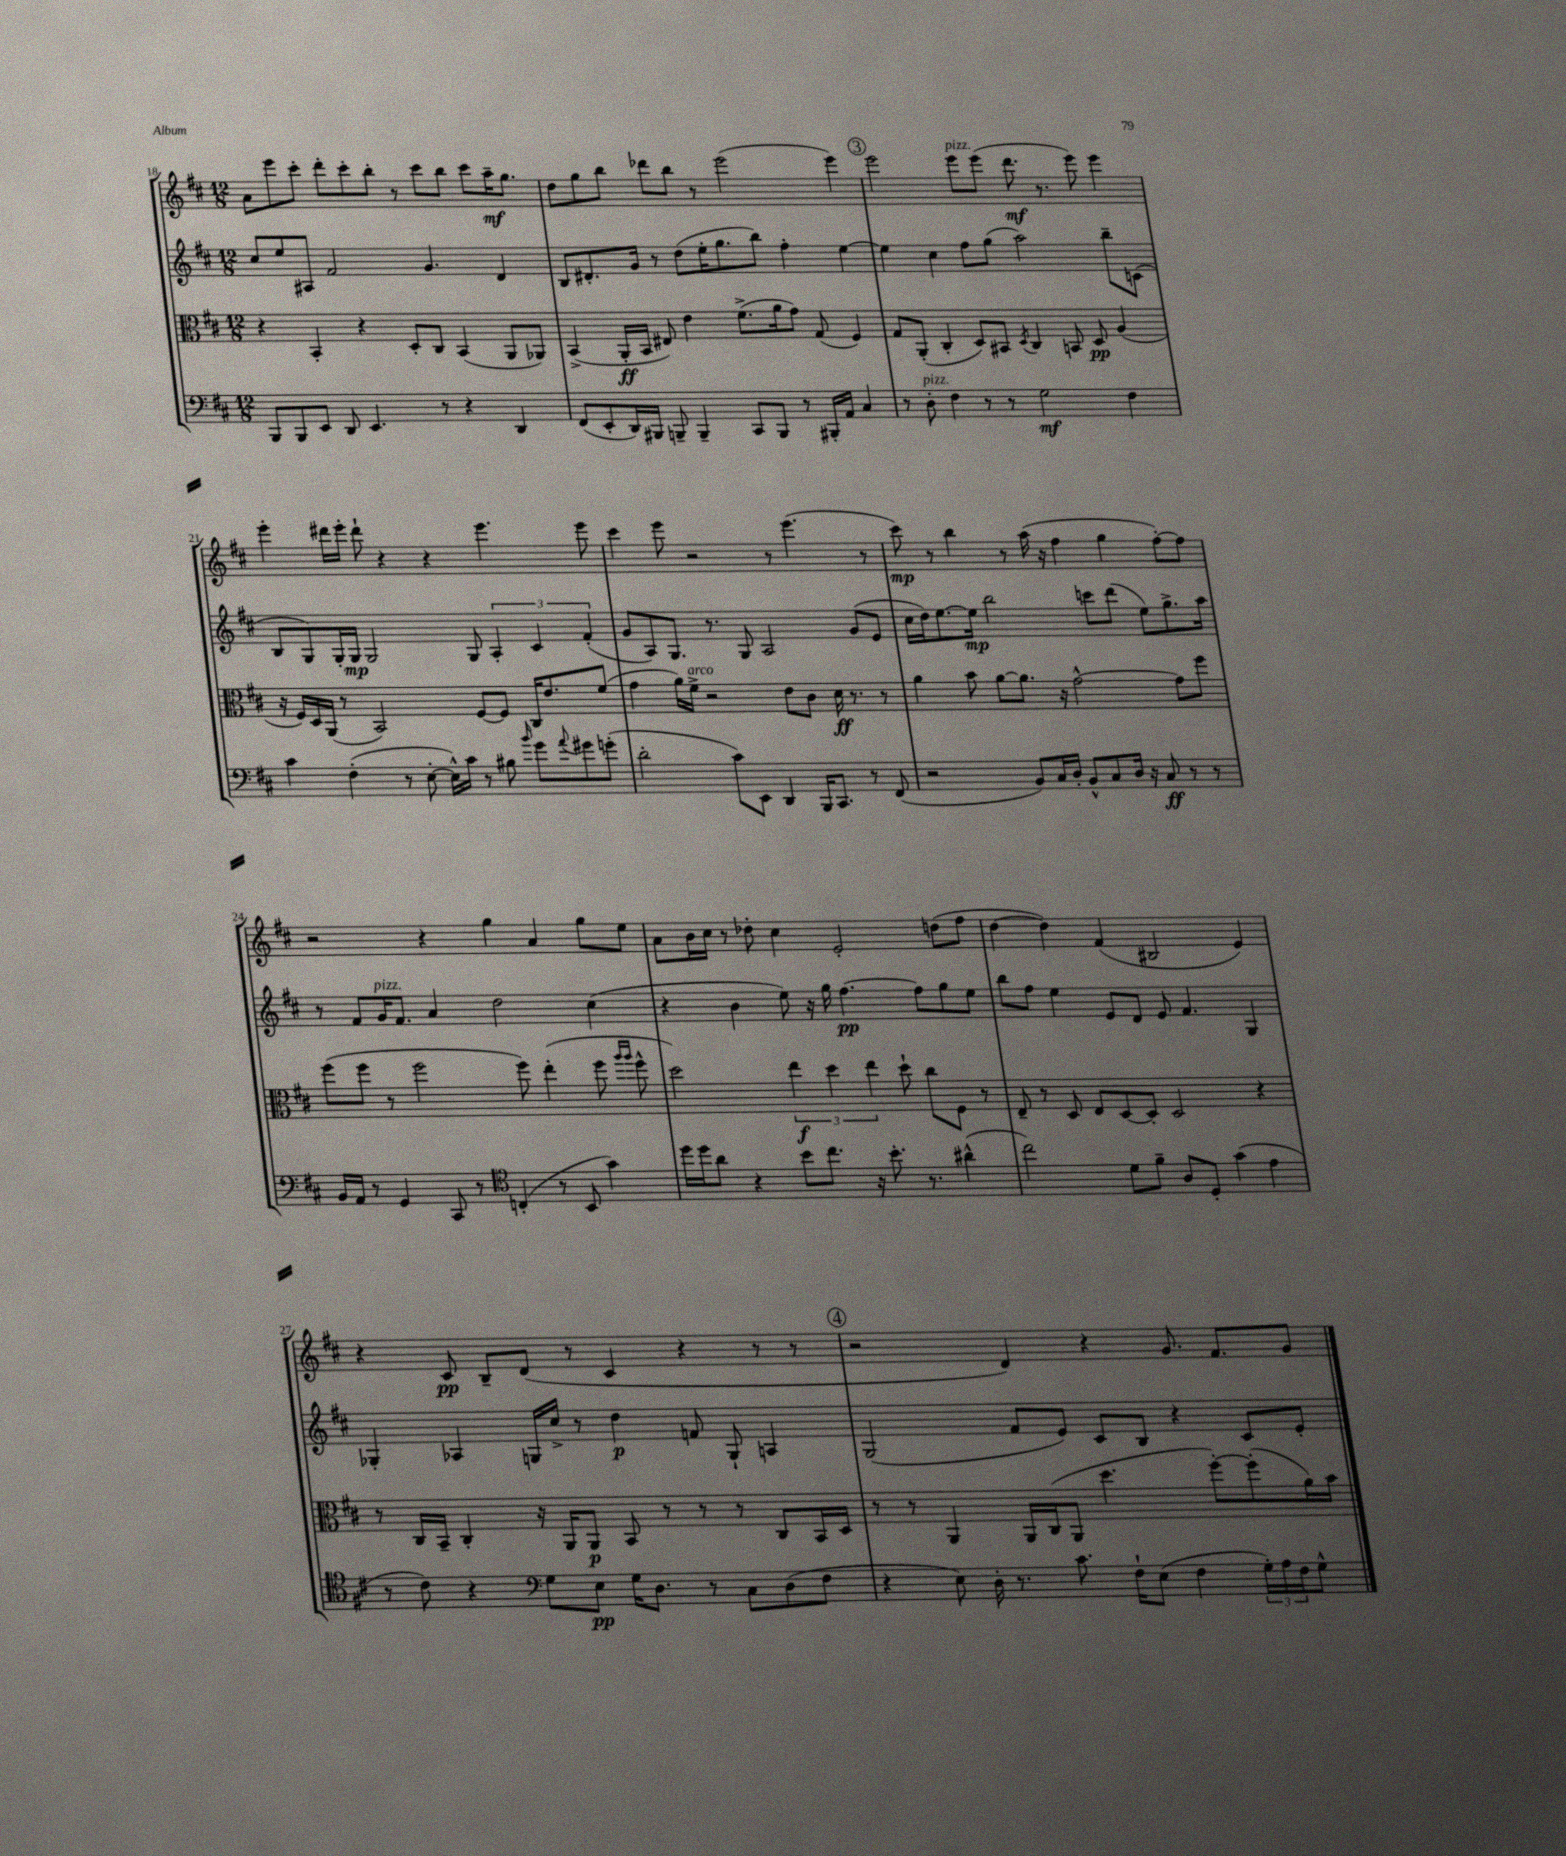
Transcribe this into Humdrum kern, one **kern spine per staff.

**kern	**dynam	**kern	**dynam	**kern	**dynam	**kern	**dynam
*part4	*part4	*part3	*part3	*part2	*part2	*part1	*part1
*staff4	*staff4	*staff3	*staff3	*staff2	*staff2	*staff1	*staff1
*clefF4	*	*clefC3	*	*clefG2	*	*clefG2	*
*k[f#c#]	*	*k[f#c#]	*	*k[f#c#]	*	*k[f#c#]	*
*M12/8	*	*M12/8	*	*M12/8	*	*M12/8	*
=18	=18	=18	=18	=18	=18	=18	=18
8BBB/L	.	4r	.	8cc#/L	.	8a\L	.
8BBB/	.	.	.	8ee/	.	8eee\	.
8EE/J	.	4BB'/	.	8A#X/J	.	8ccc#'\J	.
8DD/	.	.	.	2f#/	.	8ddd'\L	.
4.EE/	.	4r	.	.	.	8ccc#'\	.
.	.	.	.	.	.	8bb'\J	.
.	.	8D'/L	.	.	.	8r	.
8r	.	8C#/J	.	4.g/	.	8ccc#\L	.
4r	.	(4BB/	.	.	.	8bb\J	.
.	.	.	.	.	.	8ccc#\L	.
4DD/	.	8AA/L	.	4d/	.	16aa~\K	mf
.	.	.	.	.	.	8.gg\J	.
.	.	8AA-X/J)	.	.	.	.	.
=19	=19	=19	=19	=19	=19	=19	=19
(8FF#/L	.	(4BB^/	.	8B/L	.	8dd\L	.
8EE'/	.	.	.	8.d#X'/	.	8gg\	.
16DD/L)	.	16AA'/LL	ff	.	.	8bb\J	.
16BBB#X/JJ	.	16BB/JJ	.	16g/Jk	.	.	.
8BBBn~/	.	8E#X/)	.	8r	.	8ddd-X\L	.
4BBB~/	.	4e\	.	(8dd\L	.	8bb\J	.
.	.	.	.	16ee'\K	.	8r	.
.	.	.	.	8.gg\	.	.	.
8CC#/L	.	(8.f#^\L	.	.	.	(2eee\	.
8BBB/J	.	.	.	8bb\J)	.	.	.
.	.	16a\k	.	.	.	.	.
8r	.	8g\J)	.	4ff#'\	.	.	.
16BBB#X'/LL	.	(8G/	.	.	.	.	.
16AA/JJ	.	.	.	.	.	.	.
4C#/	.	4F#/)	.	[4ee\	.	4eee\)	.
!!LO:REH:place=s1:t=3
=20	=20	=20	=20	=20	=20	=20	=20
8r	.	8G/L	.	4ee\]	.	2eee\	.
!LO:TX:a:i:t=pizz.	!	!	!	!	!	!	!
8D'\	.	(8AA'/J	.	.	.	.	.
4F#\	.	4C#'/	.	4cc#\	.	.	.
!	!	!	!	!	!	!LO:TX:a:i:t=pizz.	!
8r	.	8D/L)	.	8ff#\L	.	8eee\L	.
8r	.	8BB#X/J	.	(8gg\J	.	(8eee\J	.
.	.	8qD/	.	.	.	.	.
2G\	mf	4C#/	.	2aa\)	.	8.ddd\	mf
.	.	.	.	.	.	8.r	.
.	.	8BBn/	.	.	.	.	.
.	.	8D/	pp	.	.	8eee\)	.
4F#\	.	(4A/	.	8bb~\L	.	4eee\	.
.	.	.	.	(8cn\J	.	.	.
!!LO:LB:g=z
=21	=21	=21	=21	=21	=21	=21	=21
4c#\	.	16r	.	8B/L	.	4eee'\	.
.	.	16F#/LL)	.	.	.	.	.
.	.	16D/	.	8G/)	.	.	.
.	.	(16AA/JJ	.	.	.	.	.
(4F#'\	.	8r	.	16G'/L	.	16ddd#X\LL	.
.	.	.	.	16G/JJ	mp	16eee'\JJ	.
.	.	2BB/)	.	2G/	.	8ddd#`\	.
8r	.	.	.	.	.	4r	.
[8E'\	.	.	.	.	.	.	.
16E^^\LL])	.	.	.	.	.	4r	.
16c#\JJ	.	.	.	.	.	.	.
8r	.	[8F#/L	.	8G/	.	.	.
8B#X\	.	8F#/J]	.	6A'/	.	4.eee\	.
16qqb/	.	.	.	.	.	.	.
8g\L	.	16C#/KL	.	.	.	.	.
.	.	.	.	6c#/	.	.	.
.	.	8.e/	.	.	.	.	.
8qqa/	.	.	.	.	.	.	.
8g#X\	.	.	.	.	.	.	.
.	.	.	.	(6f#'/	.	.	.
(8gn'\J	.	(8f#/J	.	.	.	8eee\	.
=22	=22	=22	=22	=22	=22	=22	=22
2d'\	.	4g\	.	8g/L	.	4ccc#\	.
.	.	.	.	8A/)	.	.	.
.	.	16a\LL)	.	8.G/J	.	8eee\	.
!	!	!LO:TX:a:i:t=arco	!	!	!	!	!
.	.	16f#^\JJ	.	.	.	.	.
.	.	2r	.	.	.	2r	.
.	.	.	.	8.r	.	.	.
8c#\L)	.	.	.	.	.	.	.
8EE\J	.	.	.	8G/	.	.	.
4DD/	.	.	.	2A/	.	.	.
.	.	8e\L	.	.	.	8r	.
16BBB/KL	.	8c#\J	.	.	.	(4.eee\	.
8.CC#/J	.	.	.	.	.	.	.
.	.	16d\	ff	.	.	.	.
.	.	8.r	.	.	.	.	.
8r	.	.	.	(8g/L	.	.	.
(8FF#/	.	8r	.	8e/J	.	8r	.
=23	=23	=23	=23	=23	=23	=23	=23
2r	.	4a\	.	16cc#\LL	.	8ccc#\)	mp
.	.	.	.	16dd\J)	.	.	.
.	.	.	.	[8.ee\	.	8r	.
.	.	8b\	.	.	.	4bb\	.
.	.	.	.	16ee\Jk]	mp	.	.
.	.	[8a\L	.	2bb\	.	.	.
8BB/L)	.	8.a\J]	.	.	.	8r	.
16C#/L	.	.	.	.	.	(16aa\	.
16D'/JJ	.	16r	.	.	.	16r	.
8BB^^/L	.	[2g^^\	.	.	.	4ff#\	.
8C#/	.	.	.	8cccn\L	.	.	.
16D/Jk	.	.	.	(8ddd\J	.	4gg\	.
16r	.	.	.	.	.	.	.
8C#/	ff	.	.	8ee\L)	.	.	.
8r	.	8g\L]	.	8.gg^\	.	[8ff#'\L)	.
8r	.	8ff#\J	.	.	.	8ff#\J]	.
.	.	.	.	16aa\Jk	.	.	.
!!LO:LB:g=z
=24	=24	=24	=24	=24	=24	=24	=24
16BB/LL	.	(8ff#\L	.	8r	.	2r	.
16AA/JJ	.	.	.	.	.	.	.
8r	.	8ff#\J	.	8f#/L	.	.	.
!	!	!	!	!LO:TX:a:i:t=pizz.	!	!	!
4GG/	.	8r	.	16g/K	.	.	.
.	.	.	.	8.f#/J	.	.	.
.	.	2ff#\	.	.	.	.	.
8CC#/	.	.	.	4a/	.	4r	.
8r	.	.	.	.	.	.	.
*clefC4	*	*	*	*	*	*	*
(4Cn'/	.	.	.	2dd\	.	4gg\	.
.	.	8ff#\)	.	.	.	.	.
8r	.	(4ee'\	.	.	.	4a/	.
8BB/	.	.	.	.	.	.	.
4g\)	.	8ff#\	.	(4cc#\	.	8gg\L	.
.	.	16qqaa/LL	.	.	.	.	.
.	.	16qqaa/JJ	.	.	.	.	.
.	.	8ff#^^\	.	.	.	8ee\J	.
=25	=25	=25	=25	=25	=25	=25	=25
16dd\LL	.	2dd\)	.	4r	.	8a\L	.
16dd\J	.	.	.	.	.	.	.
8a\J	.	.	.	.	.	16b\L	.
.	.	.	.	.	.	16cc#\JJ	.
4r	.	.	.	4b\	.	8r	.
.	.	.	.	.	.	8dd-X'\	.
8b\L	.	6ee\	f	8ee\)	.	4cc#\	.
8.cc#\J	.	.	.	16r	.	.	.
.	.	6dd\	.	.	.	.	.
.	.	.	.	16gg\	.	.	.
.	.	.	.	[4.ff#\	pp	2e'/	.
16r	.	.	.	.	.	.	.
.	.	6ee\	.	.	.	.	.
8.b'\	.	.	.	.	.	.	.
.	.	8dd`\	.	.	.	.	.
8.r	.	.	.	.	.	.	.
.	.	8cc#\L	.	8ff#\L]	.	.	.
(4a#X^^\	.	8F#\J	.	8gg\	.	(8ddn\L	.
.	.	8r	.	8ee\J	.	8ff#\J	.
=26	=26	=26	=26	=26	=26	=26	=26
2cc#\)	.	8E~/	.	8bb\L	.	[4dd\	.
.	.	8r	.	8ff#\J	.	.	.
.	.	8D/	.	4ee\	.	4dd\])	.
.	.	8E/L	.	.	.	.	.
8d\L	.	[8D/	.	8e/L	.	(4f#/	.
8f#~\J	.	8D'/J]	.	8d/J	.	.	.
8A/L	.	2D/	.	8e/	.	2B#X/	.
8D'/J	.	.	.	4.f#/	.	.	.
(4g\	.	.	.	.	.	.	.
4e\	.	4r	.	4G/	.	4e/)	.
!!LO:LB:g=z
=27	=27	=27	=27	=27	=27	=27	=27
8r	.	8r	.	4G-X'/	.	4r	.
8c#\)	.	16C#/LL	.	.	.	.	.
.	.	16BB~/JJ	.	.	.	.	.
4r	.	4C#'/	.	4A-X/	.	8c#/	pp
.	.	.	.	.	.	8B~/L	.
*clefF4	*	*	*	*	*	*	*
8G\L	.	16r	.	16Gn/LL	.	(8d/J	.
.	.	16AA/KL	.	16cc#^/JJ	.	.	.
8E\J	pp	8AA/J	p	8r	.	8r	.
16G\KL	.	8BB/	.	4dd\	p	4c#/	.
8.D\J	.	.	.	.	.	.	.
.	.	8r	.	.	.	.	.
8r	.	8r	.	8fn/	.	4r	.
8C#\L	.	8r	.	8G`/	.	.	.
(8D\	.	8C#/L	.	4An/	.	8r	.
8F#\J	.	16BB/L	.	.	.	8r	.
.	.	16D/JJ	.	.	.	.	.
!!LO:REH:place=s1:t=4
=28	=28	=28	=28	=28	=28	=28	=28
4r	.	8r	.	(2G/	.	2r	.
.	.	8r	.	.	.	.	.
8E\)	.	4AA/	.	.	.	.	.
16D'\	.	.	.	.	.	.	.
8.r	.	.	.	.	.	.	.
.	.	16AA/LL	.	8f#/L	.	4d/)	.
.	.	(16C#/J	.	.	.	.	.
8.c#\	.	8AA/J	.	8e/J)	.	.	.
.	.	4.dd\	.	8c#/L	.	4r	.
16F#`\KL	.	.	.	.	.	.	.
(8E\J	.	.	.	8B/J	.	.	.
4F#\	.	.	.	4r	.	8.g/	.
.	.	[8ff#'\L)	.	.	.	.	.
.	.	.	.	.	.	8.f#/L	.
24G'\LL)	.	(8ff#'\]	.	8c#/L	.	.	.
24A\	.	.	.	.	.	.	.
24F#\J	.	.	.	.	.	.	.
8G^^\J	.	16a\L)	.	8e'/J	.	8g/J	.
.	.	16b\JJ	.	.	.	.	.
==	==	==	==	==	==	==	==
*-	*-	*-	*-	*-	*-	*-	*-
